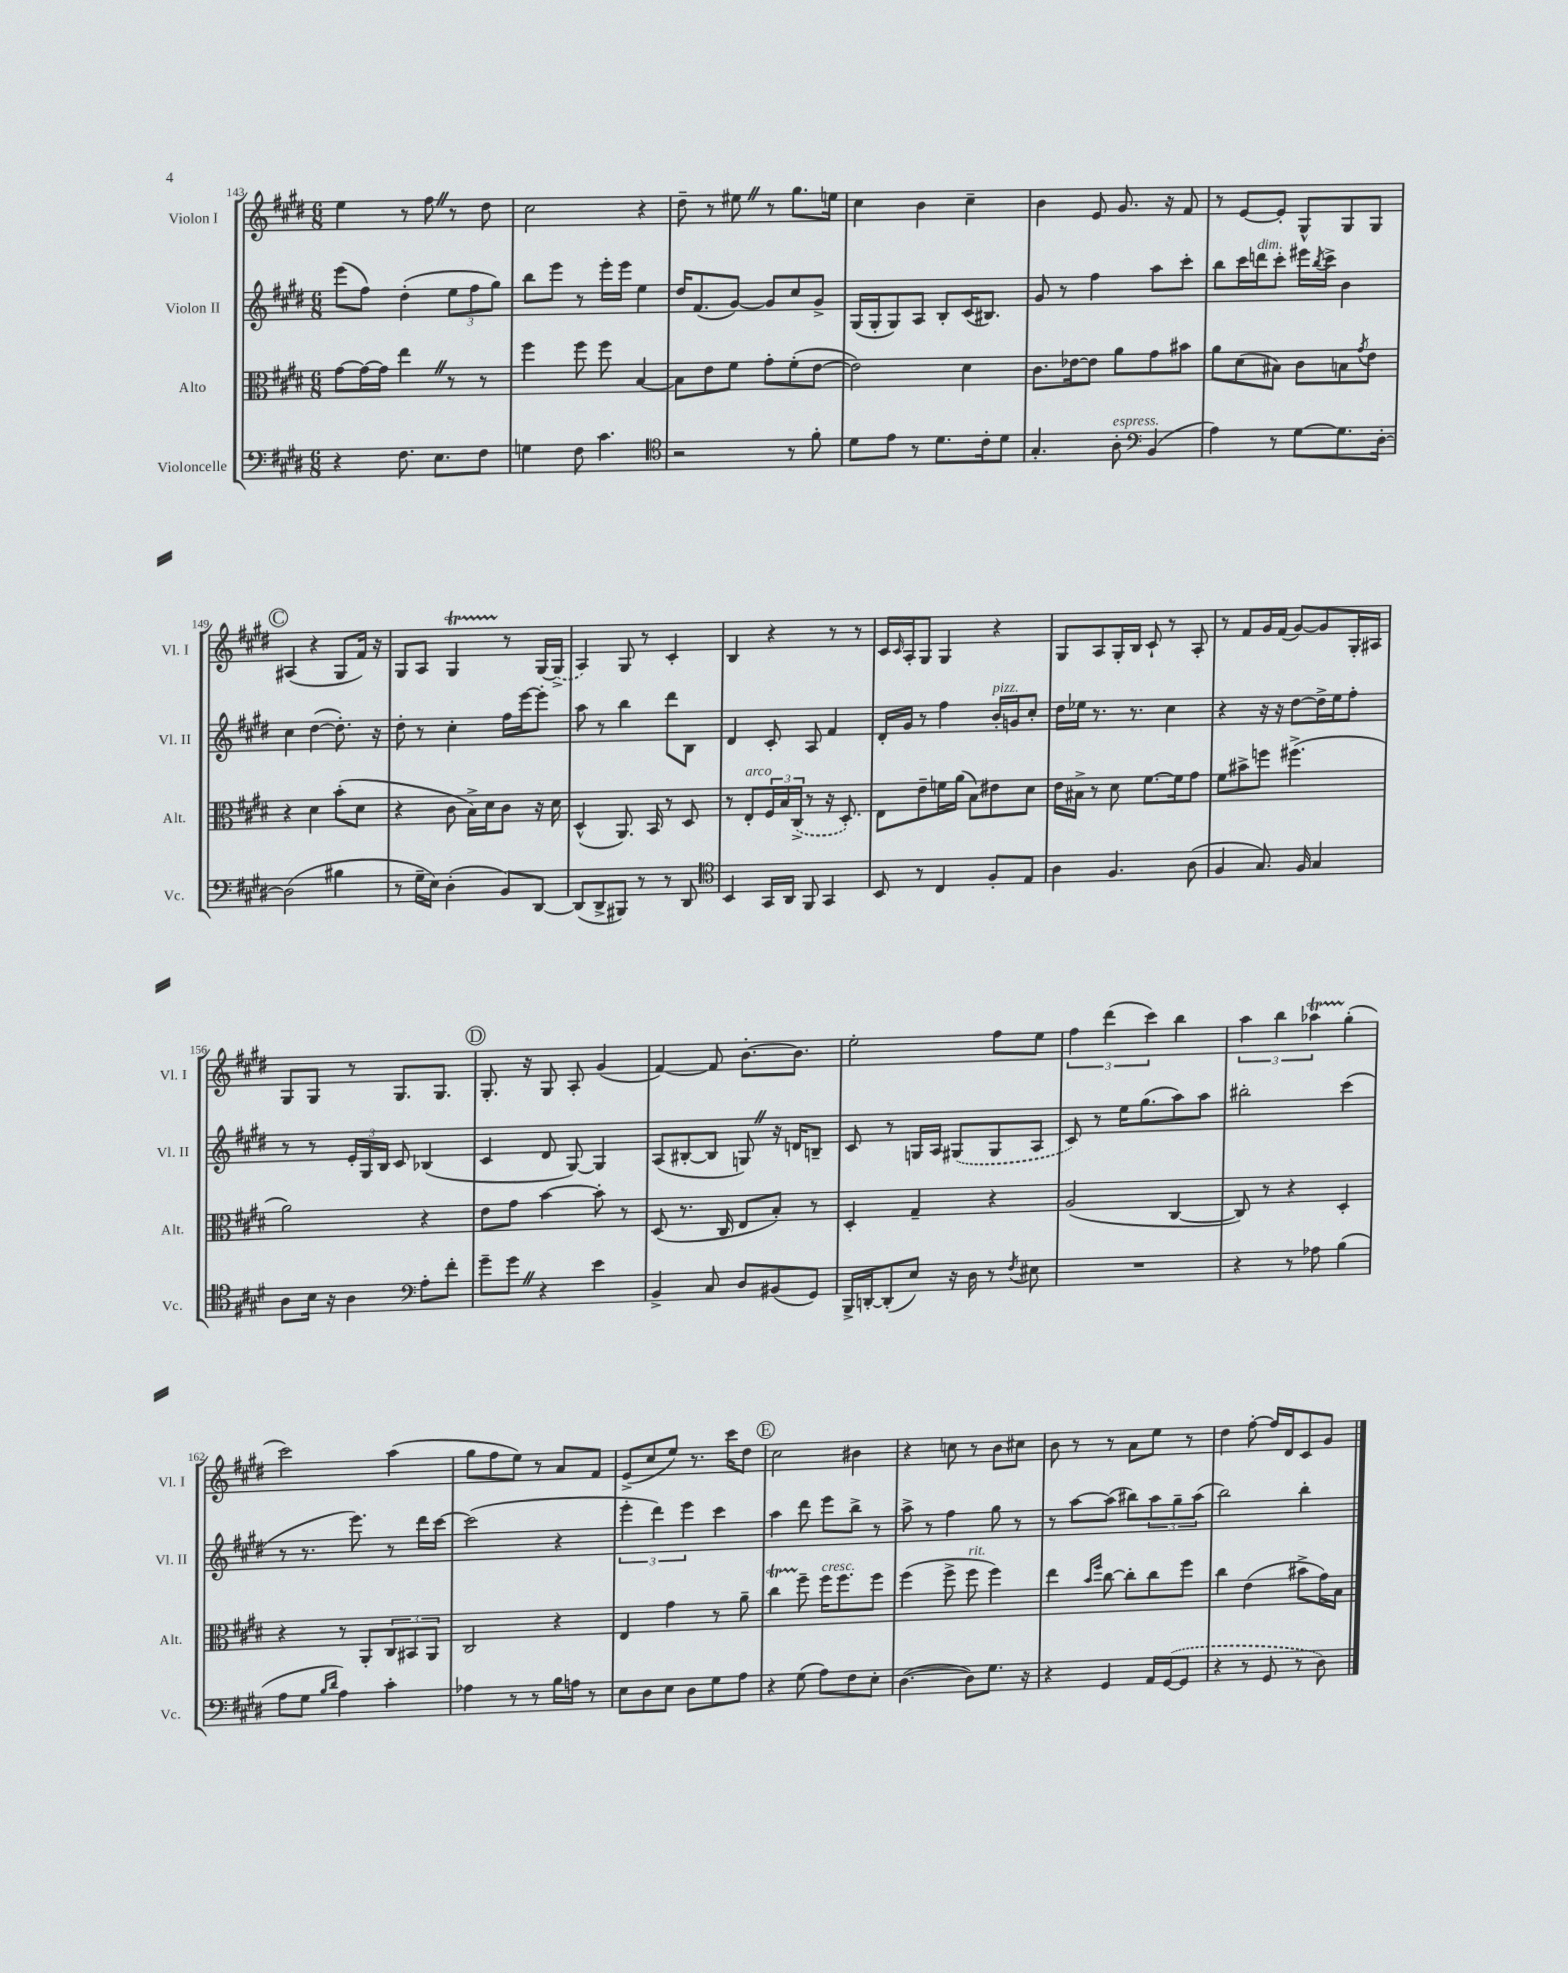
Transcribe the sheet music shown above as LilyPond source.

<<
\new StaffGroup <<
\new Staff = "s0" \with { instrumentName = "Violon I" shortInstrumentName = "Vl. I" } {
    \clef treble \key e \major \numericTimeSignature \time 6/8
    e''4 r8 fis''8 \once \override BreathingSign.text = \markup { \musicglyph "scripts.caesura.straight" } \breathe r8 dis''8 |
    cis''2 r4 |
    dis''8-- r8 eis''8 \once \override BreathingSign.text = \markup { \musicglyph "scripts.caesura.straight" } \breathe r8 gis''8. e''16 |
    cis''4 b'4 cis''4-- |
    b'4 e'8 gis'8. r16 fis'8 |
    r8 e'8~ e'8-. gis8-^ gis8 gis8 |
    \mark \markup { \circle "C" } ais4( r4 gis8 fis'16) r16 |
    gis8 a8 gis4\startTrillSpan r8\stopTrillSpan gis16~ \once \slurDashed gis16->( |
    a4) gis8 r8 cis'4-. |
    b4 r4 r8 r8 |
    cis'16 \grace { cis'16 } a16-. gis8 gis4 r4 |
    gis8 a8 gis16-. b16 cis'8-! r8 a8-. |
    r8 fis'8 gis'16 fis'16( gis'8~) gis'8 gis16-. ais16 |
    gis8 gis8 r8 gis8. gis8. |
    \mark \markup { \circle "D" } gis8.-. r16 gis8 a8-. gis'4( |
    fis'4~) fis'8 b'8.~-. b'8. |
    e''2-. fis''8 e''8 |
    \tuplet 3/2 { fis''4 dis'''4( cis'''4) } b''4 |
    \tuplet 3/2 { a''4 b''4 aes''4\startTrillSpan } gis''4-.\stopTrillSpan( |
    cis'''2) a''4( |
    gis''8 fis''8 e''8) r8 a'8 fis'8 |
    e'8->( cis''8 e''8) r8. cis'''16 dis''8 |
    \mark \markup { \circle "E" } cis''2 bis'4 |
    r4 c''8 r8 b'8 cis''8 |
    b'8 r8 r8 a'8 e''8 r8 |
    dis''4 fis''8~-. fis''16 dis'16 cis'8 gis'8 \bar "|." |
}
\new Staff = "s1" \with { instrumentName = "Violon II" shortInstrumentName = "Vl. II" } {
    \clef treble \key e \major \numericTimeSignature \time 6/8
    e'''8( fis''8) dis''4-.( \tuplet 3/2 { e''8 fis''8 gis''8) } |
    b''8 e'''8 r8 e'''16-. e'''16 e''4 |
    dis''16 fis'8.( gis'8~) gis'8 cis''8 gis'8-> |
    gis16( gis16-. gis8) a8 b8-. cis'16( bis8.) |
    gis'8 r8 fis''4 a''8 cis'''8-. |
    b''8 cis'''16 d'''16^\markup { \italic "dim." } cis'''8-. eis'''16 \acciaccatura { b''8 } cis'''16-> b'4 |
    \mark \markup { \circle "C" } cis''4 dis''4~( dis''8.-.) r16 |
    dis''8-. r8 cis''4-. fis''16 e'''16~ e'''8-. |
    a''8 r8 b''4 dis'''8 b8 |
    dis'4 cis'8-. a8 fis'4 |
    dis'16-. gis'16 r8 fis''4 b'16-.^\markup { \italic "pizz." } g'16 cis''8-. |
    dis''16 ees''16 r8. r8. cis''4 |
    r4 r16 r16 dis''8~ dis''16-> e''16 fis''8-. |
    r8 r8 \tuplet 3/2 { e'16-. gis16 b16 } cis'8 bes4( |
    \mark \markup { \circle "D" } cis'4 dis'8 gis8~) gis4 |
    a8( bis8~-. bis8 g8) \once \override BreathingSign.text = \markup { \musicglyph "scripts.caesura.straight" } \breathe r16 d'16 b8-- |
    cis'8 r8 g16 a16 \once \slurDashed gis8( gis8 a8 |
    cis'8) r8 e''16 gis''8.( a''8) a''8 |
    bis''2-. cis'''4( |
    r8 r8. e'''8.) r8 dis'''16 cis'''16~ |
    cis'''2( r4 |
    \tuplet 3/2 { e'''4-. dis'''4) e'''4 } cis'''4 |
    \mark \markup { \circle "E" } a''4 dis'''8 e'''8 b''8-> r8 |
    a''8-> r8 fis''4 gis''8 r8 |
    r8 a''8~ a''8( bis''8) \tuplet 3/2 { a''8 gis''8-- a''8( } |
    b''2) b''4-. \bar "|." |
}
\new Staff = "s2" \with { instrumentName = "Alto" shortInstrumentName = "Alt." } {
    \clef alto \key e \major \numericTimeSignature \time 6/8
    gis'8~ gis'16~ gis'16 e''4 \once \override BreathingSign.text = \markup { \musicglyph "scripts.caesura.straight" } \breathe r8 r8 |
    fis''4 fis''8 fis''8 b4~ |
    b8 e'8 fis'8 gis'8-. fis'8-.( e'8~ |
    e'2) dis'4 |
    cis'8. ees'16~ ees'8 a'8 gis'8 bis'8 |
    a'8 dis'8( bis8) cis'8 b8 \acciaccatura { gis'8 } e'8 |
    \mark \markup { \circle "C" } r4 dis'4 b'8-.( dis'8 |
    r4 cis'8 b16->) dis'16 cis'8 r16 dis'16 |
    dis4-^( a,8.) b,16 r8 dis8 |
    r8 e8-.^\markup { \italic "arco" } \tuplet 3/2 { fis16 b16 \once \slurDashed cis16->( } r8 r16 dis8.-.) |
    e8 e'8-- f'16 a'16( b8) eis'8 dis'8 |
    e'16 bis16-> r8 dis'8 fis'8.~ fis'16 gis'8 |
    fis'8 bis'8-> f''8 fis''4.->( |
    a'2) r4 |
    \mark \markup { \circle "D" } e'8 gis'8 b'4~ b'8-. r8 |
    dis8( r8. cis16 e8 b8-.) r8 |
    dis4-. gis4-- r4 |
    a2( cis4~ |
    cis8) r8 r4 dis4-. |
    r4 r8 a,8-. \tuplet 3/2 { cis8 bis,8 a,8 } |
    cis2 r4 |
    e4 gis'4 r8 a'8-- |
    \mark \markup { \circle "E" } cis''4\startTrillSpan fis''8--\stopTrillSpan fis''16^\markup { \italic "cresc." } fis''8. fis''8 |
    fis''4( fis''8-> fis''8^\markup { \italic "rit." } fis''4) |
    e''4 \grace { b'16 fis''16 } cis''8~ cis''8-. cis''8 fis''8 |
    cis''4 e'4( bis'8-> gis'16) b16 \bar "|." |
}
\new Staff = "s3" \with { instrumentName = "Violoncelle" shortInstrumentName = "Vc." } {
    \clef bass \key e \major \numericTimeSignature \time 6/8
    r4 fis8. e8. fis8 |
    g4 fis8 cis'4. |
    \clef tenor r2 r8 fis'8-. |
    dis'8 e'8 r8 dis'8. cis'16-. dis'8 |
    gis4.-. a8-.^\markup { \italic "espress." } \clef bass b,4( |
    a4) r8 gis8~ gis8. dis16~-. |
    \mark \markup { \circle "C" } dis2( bis4 |
    r8 gis16-- e16) dis4-.( b,8) dis,8~ |
    dis,8( dis,8-> bis,,8) r8 r8 dis,8 |
    \clef tenor b,4 gis,16 a,16 fis,8 gis,4 |
    b,8 r8 cis4 fis8-. e8 |
    a4 fis4. a8( |
    fis4 gis8.) fis16 gis4 |
    a8 b16 r16 a4 \clef bass a8-. fis'8-. |
    \mark \markup { \circle "D" } gis'8-- gis'8 \once \override BreathingSign.text = \markup { \musicglyph "scripts.caesura.straight" } \breathe r4 e'4 |
    b,4-> cis8 dis8 bis,8( gis,8) |
    b,,16-> d,16~-. d,8-.( e8) r16 dis16 r8 \acciaccatura { fis8 } eis8 |
    R2. |
    r4 r8 aes8 b4( |
    a8 gis8 \grace { b16 dis'16 } a4) cis'4-. |
    aes4 r8 r8 b16 a16 r8 |
    e8 dis8 e8 dis8 gis8 a8 |
    \mark \markup { \circle "E" } r4 gis8( a8) fis8 e8-. |
    dis4.~( dis8) gis8. r16 |
    r4 gis,4 a,16 \once \slurDashed gis,16~( gis,8 |
    r4 r8 gis,8 r8 dis8) \bar "|." |
}
>>
>>
\layout { \context { \Score currentBarNumber = #143 } }
